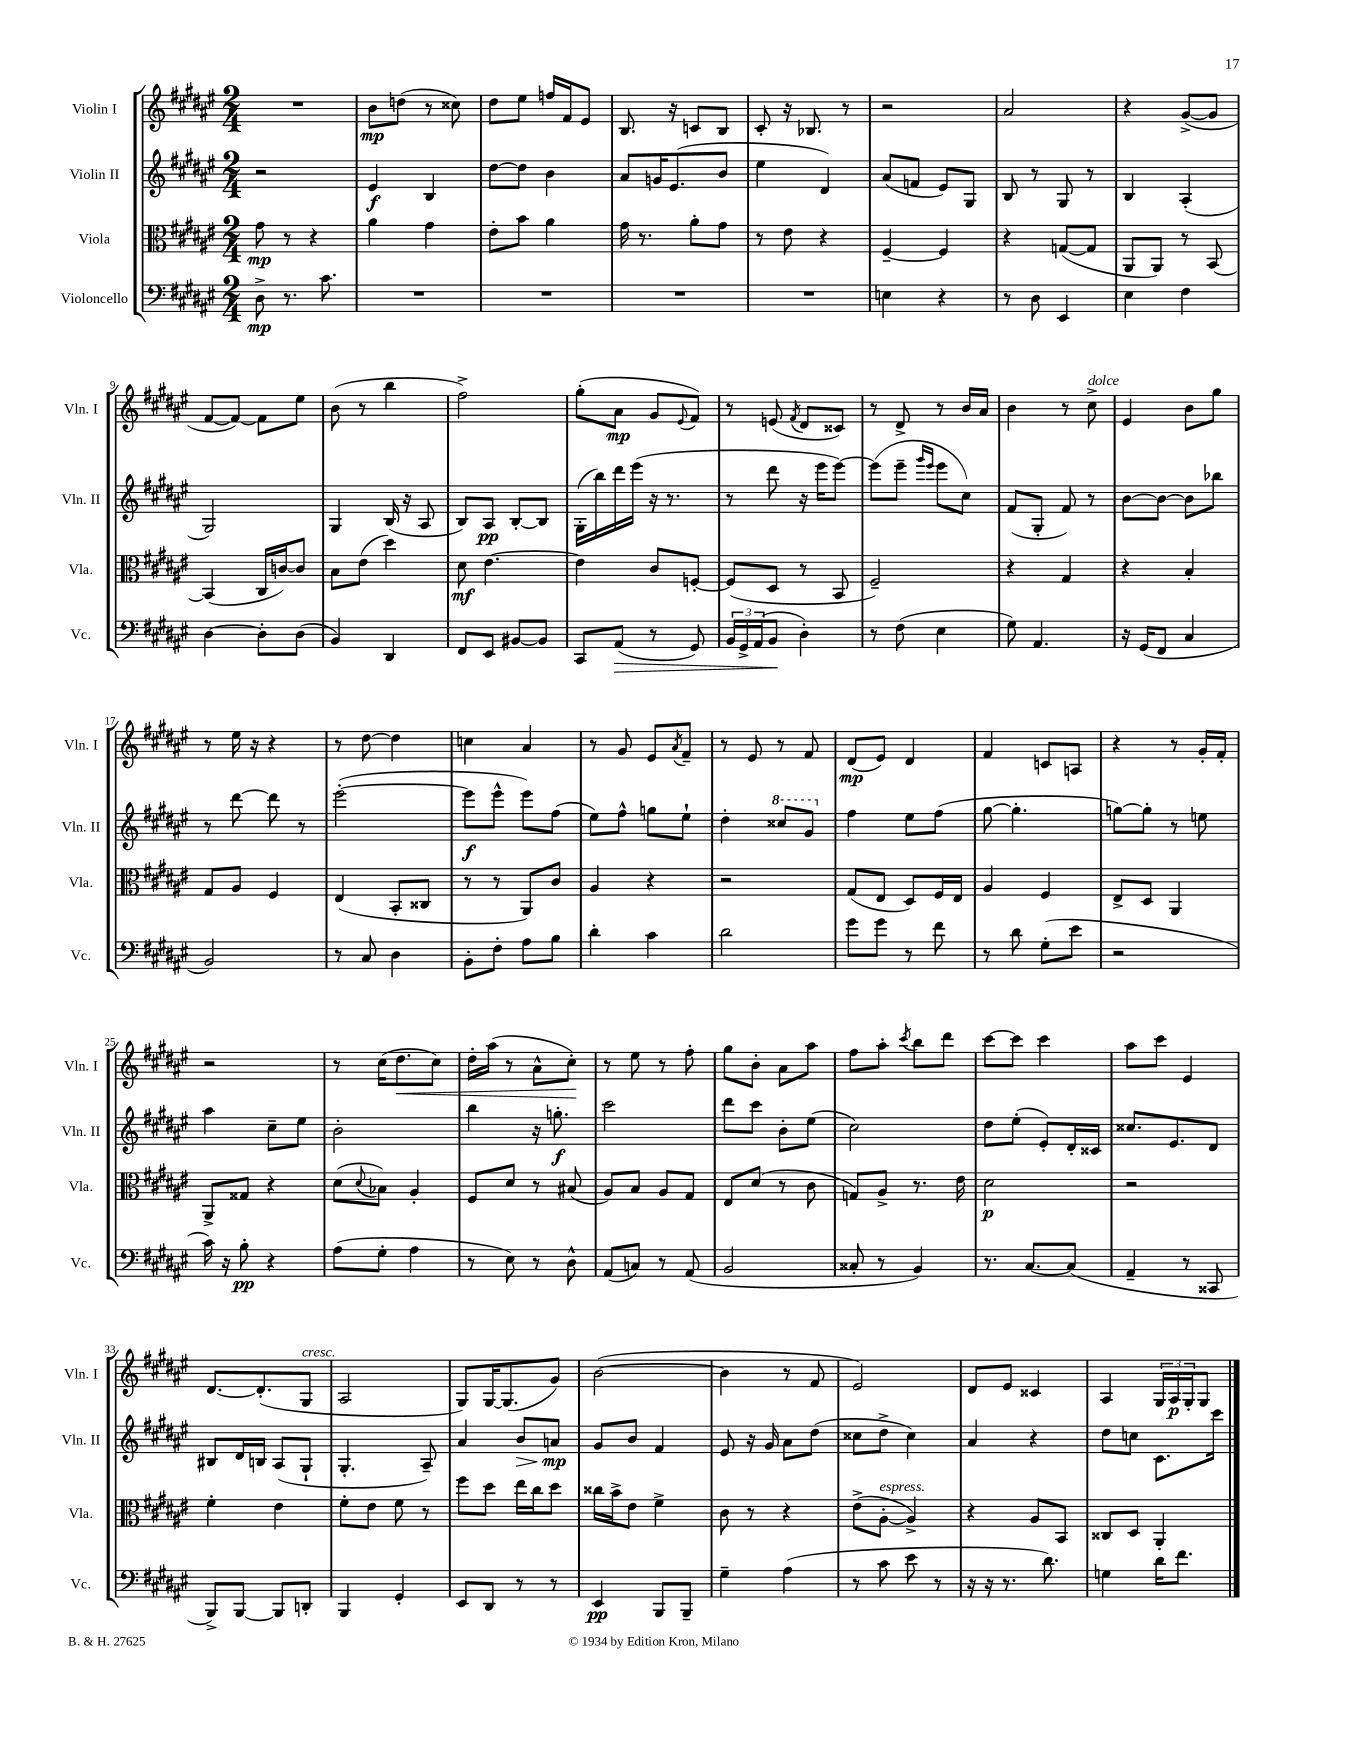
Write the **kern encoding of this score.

**kern	**kern	**kern	**kern
*staff4	*staff3	*staff2	*staff1
*clefF4	*clefC3	*clefG2	*clefG2
*k[f#c#g#d#a#e#]	*k[f#c#g#d#a#e#]	*k[f#c#g#d#a#e#]	*k[f#c#g#d#a#e#]
*M2/4	*M2/4	*M2/4	*M2/4
8D#^\	8g#\	2r	2r
8.r	8r	.	.
.	4r	.	.
8.c#\	.	.	.
=	=	=	=
2r	4a#\	4e#/	8b\L
.	.	.	(8dd\J
.	4g#\	4B/	8r
.	.	.	8cc##\)
=	=	=	=
2r	8e#'\L	[8dd#\L	8dd#\L
.	8b\J	8dd#\]J	8ee#\J
.	4a#\	4b\	16ff/LL
.	.	.	16f#/J
.	.	.	8e#/J
=	=	=	=
2r	16g#\	8a#/L	8.B/
.	8.r	.	.
.	.	16g/K	.
.	.	(8.e#/	16r
.	8a#'\L	.	8c/L
.	8g#\J	8b/J	8B/J
=	=	=	=
2r	8r	4ee#\	8c#'/
.	8e#\	.	16r
.	.	.	8.B-/
.	4r	4d#/)	.
.	.	.	8r
=	=	=	=
4E\	[4F#~/	(8a#/L	2r
.	.	8f/J	.
4r	4F#/]	8e#/L)	.
.	.	8G#/J	.
=	=	=	=
8r	4r	8B/	2a#/
8D#\	.	8r	.
4EE#/	([8G/L	8G#/	.
.	8G/]J	8r	.
=	=	=	=
4E#\	8AA#/L	4B/	4r
.	8AA#/J)	.	.
4F#\	8r	(4A#'/	([8g#^/L
.	[8BB/	.	8g#/]J
=	=	=	=
[4D#\	(4BB/]	2G#/)	[8f#/L
.	.	.	8f#/_J)
8D#'\]L	16C#/LL	.	8f#\]L
.	[16c/J)	.	.
(8D#\J	8c/]J	.	8ee#\J
=	=	=	=
4BB/)	8B\L	4G#/	(8b\
.	(8e#\J	.	8r
4DD#/	4dd#\)	(16B/	4bb\
.	.	16r	.
.	.	8A#/	.
=	=	=	=
8FF#/L	8d#\	8B/L)	2ff#^\)
8EE#/J	[4.e#\	8A#/J	.
[8BB#/L	.	[8B'/L	.
8BB#/]J	.	8B/]J	.
=	=	=	=
8CC#/L	4e#\]	(16G#'\LL	(8gg#'\L
.	.	16bb\)	.
(8AA#/J	.	16ddd#\	8a#\J
.	.	(16eee#\JJ	.
8r	8c#/L	16r	8g#/L
.	.	8.r	.
.	.	.	8qqe#/
8GG#/)	[8F'/J	.	8f#/J)
=	=	=	=
24BB/LL	(8F/]L	8r	8r
24GG#^/	.	.	.
(24AA#/J	.	.	.
8BB/J	8D#/J	8ddd#\	(8e/
.	.	.	8qf#/
4D#'\)	8r	16r	8d#/L
.	.	16eee#\LK	.
.	8BB/	[8eee#\J)	8c##/J)
=	=	=	=
8r	2F#~/)	(8eee#\]L	8r
(8F#\	.	8eee#~\J	8d#^/
.	.	16qqggg#/LL	.
.	.	16qqeee#/JJ	.
4E#\	.	8eee#\L	8r
.	.	8cc#\J)	16b/LL
.	.	.	16a#/JJ
=	=	=	=
8G#\)	4r	(8f#/L	4b\
4.AA#/	.	8G#'/J	.
.	4G#/	8f#/)	8r
.	.	8r	8cc#^\
=	=	=	=
16r	4r	[8b\L	4e#/
(16GG#/LK	.	.	.
8FF#/J	.	8b\_J	.
4C#/	4B'/	8b\]L	8b\L
.	.	8bb-\J	8gg#\J
=	=	=	=
2BB/)	8G#/L	8r	8r
.	8A#/J	[8ddd#\	16ee#\
.	.	.	16r
.	4F#/	8ddd#\]	4r
.	.	8r	.
=	=	=	=
8r	(4E#/	([2eee#'\	8r
8C#/	.	.	[8dd#\
4D#\	8BB'/L	.	4dd#\]
.	8C##/J	.	.
=	=	=	=
8BB'\L	8r	8eee#\]L	4cc\
8F#'\J	8r	8eee#^^\J	.
8A#\L	8AA#/L)	8eee#\L)	4a#/
8B\J	8c#/J	(8ff#\J	.
=	=	=	=
4d#'\	4A#/	8ee#\L)	8r
.	.	8ff#^^\J	8g#/
4c#\	4r	8gg\L	8e#/L
.	.	.	8qa#/
.	.	8ee#`\J	8f#~/J
=	=	=	=
2d#\	2r	4dd#'\	8r
.	.	.	8e#/
.	.	8ccc##/L	8r
.	.	8gg#/J	8f#/
=	=	=	=
8g#\L	(8G#/L	4ff#\	(8d#/L
8g#\J	8E#/J	.	8e#/J)
8r	8D#/L)	8ee#\L	4d#/
8f#\	16F#/L	(8ff#\J	.
.	16E#/JJ	.	.
=	=	=	=
8r	4A#/	[8gg#\	4f#/
8d#\	.	4.gg#'\]	.
(8G#'\L	4F#/	.	8c/L
8e#\J	.	.	8A/J
=	=	=	=
2r	8E#^/L	[8gg\L)	4r
.	8D#/J	8gg'\]J	.
.	4AA#/	8r	8r
.	.	8ee\	16g#'/LL
.	.	.	16f#'/JJ
=	=	=	=
16c#\)	8AA#^/L	4aa#\	2r
16r	.	.	.
8B'\	8G##/J	.	.
4r	4r	8cc#~\L	.
.	.	8ee#\J	.
=	=	=	=
(8A#\L	(8d#\L	2b'\	8r
.	8qqd#/	.	.
8G#'\J	8B-\J)	.	(16cc#\LK
.	.	.	8.dd#\
4A#\	4A#'/	.	.
.	.	.	8cc#\J)
=	=	=	=
8r	8F#/L	4bb\	16dd#'\LL
.	.	.	(16aa#\JJ
8E#\)	8d#/J	.	8r
8r	8r	16r	8a#^^\L
.	.	8.gg'\	.
8D#^^\	(8B#/	.	8cc#'\J)
=	=	=	=
(8AA#/L	8A#/L)	2ccc#\	8r
8C/J)	8B/J	.	8ee#\
8r	8A#/L	.	8r
(8AA#/	8G#/J	.	8ff#'\
=	=	=	=
2BB/	8E#/L	8ddd#\L	8gg#\L
.	(8d#/J	8ccc#\J	8b'\J
.	8r	8b'\L	8a#\L
.	8c#\	(8ee#\J	8aa#\J
=	=	=	=
8C##'/	8G/L)	2cc#\)	8ff#\L
8r	8A#^/J	.	8aa#'\J
.	.	.	8qccc#/
4BB/)	8.r	.	8bb\L
.	.	.	8ddd#\J
.	16e#\	.	.
=	=	=	=
8.r	2d#\	8dd#\L	[8ccc#\L
.	.	(8ee#'\J	8ccc#\]J
[8.C#/L	.	.	.
.	.	8e#'/L)	4ccc#\
(8C#/]J	.	16d#'/L	.
.	.	16c##/JJ	.
=	=	=	=
4AA#~/	2r	8.cc##/L	8aa#\L
.	.	.	8ccc#\J
.	.	8.e#/	.
8r	.	.	4e#/
8CC##/	.	8d#/J	.
=	=	=	=
8BBB^/L)	4f#'\	8B#/L	[8.d#/L
[8BBB/J	.	16d#/L	.
.	.	16B/JJ	(8.d#'/]
8BBB/]L	4e#\	(8A#/L	.
8DD'/J	.	8G#`/J	8G#/J
=	=	=	=
4BBB/	8f#'\L	4.G#'/	2A#/
.	8e#\J	.	.
4GG#'/	8f#\	.	.
.	8r	8A#~/)	.
=	=	=	=
8EE#/L	8ff#\L	4a#/	8G#/L)
8DD#/J	8dd#\J	.	[16G#/K
.	.	.	(8.G#/]
8r	16ee#\LL	8b/L	.
.	16cc#\J	.	.
8r	8dd#\J	8a/J	8g#/J)
=	=	=	=
4EE#/	16cc##\LL	8g#/L	([2b\
.	16b^\J	.	.
.	8e#\J	8b/J	.
8BBB/L	4f#^\	4f#/	.
8BBB~/J	.	.	.
=	=	=	=
4G#~\	8c#\	8e#/	4b\]
.	8r	16r	.
.	.	16g#/	.
(4A#\	4r	8a#\L	8r
.	.	(8dd#\J	8f#/
=	=	=	=
8r	(8e#^\L	8cc##\L	2e#/)
8c#\	[8A#'\J	8dd#^\J	.
8e#\	4A#^/])	4cc##\)	.
8r	.	.	.
=	=	=	=
16r	4r	4a#/	8d#/L
16r	.	.	.
8.r	.	.	8e#/J
.	8A#/L	4r	4c##/
8.d#\)	.	.	.
.	8BB/J	.	.
=	=	=	=
4G\	8C##/L	8dd#\L	4A#/
.	8D#/J	8cc\J	.
16d#\LK	4AA#'/	8.c#\L	24G#/LL
.	.	.	24A#/
8.f#\J	.	.	.
.	.	.	24G#'/J
.	.	.	8G#/J
.	.	16ccc#\Jk	.
==	==	==	==
*-	*-	*-	*-
